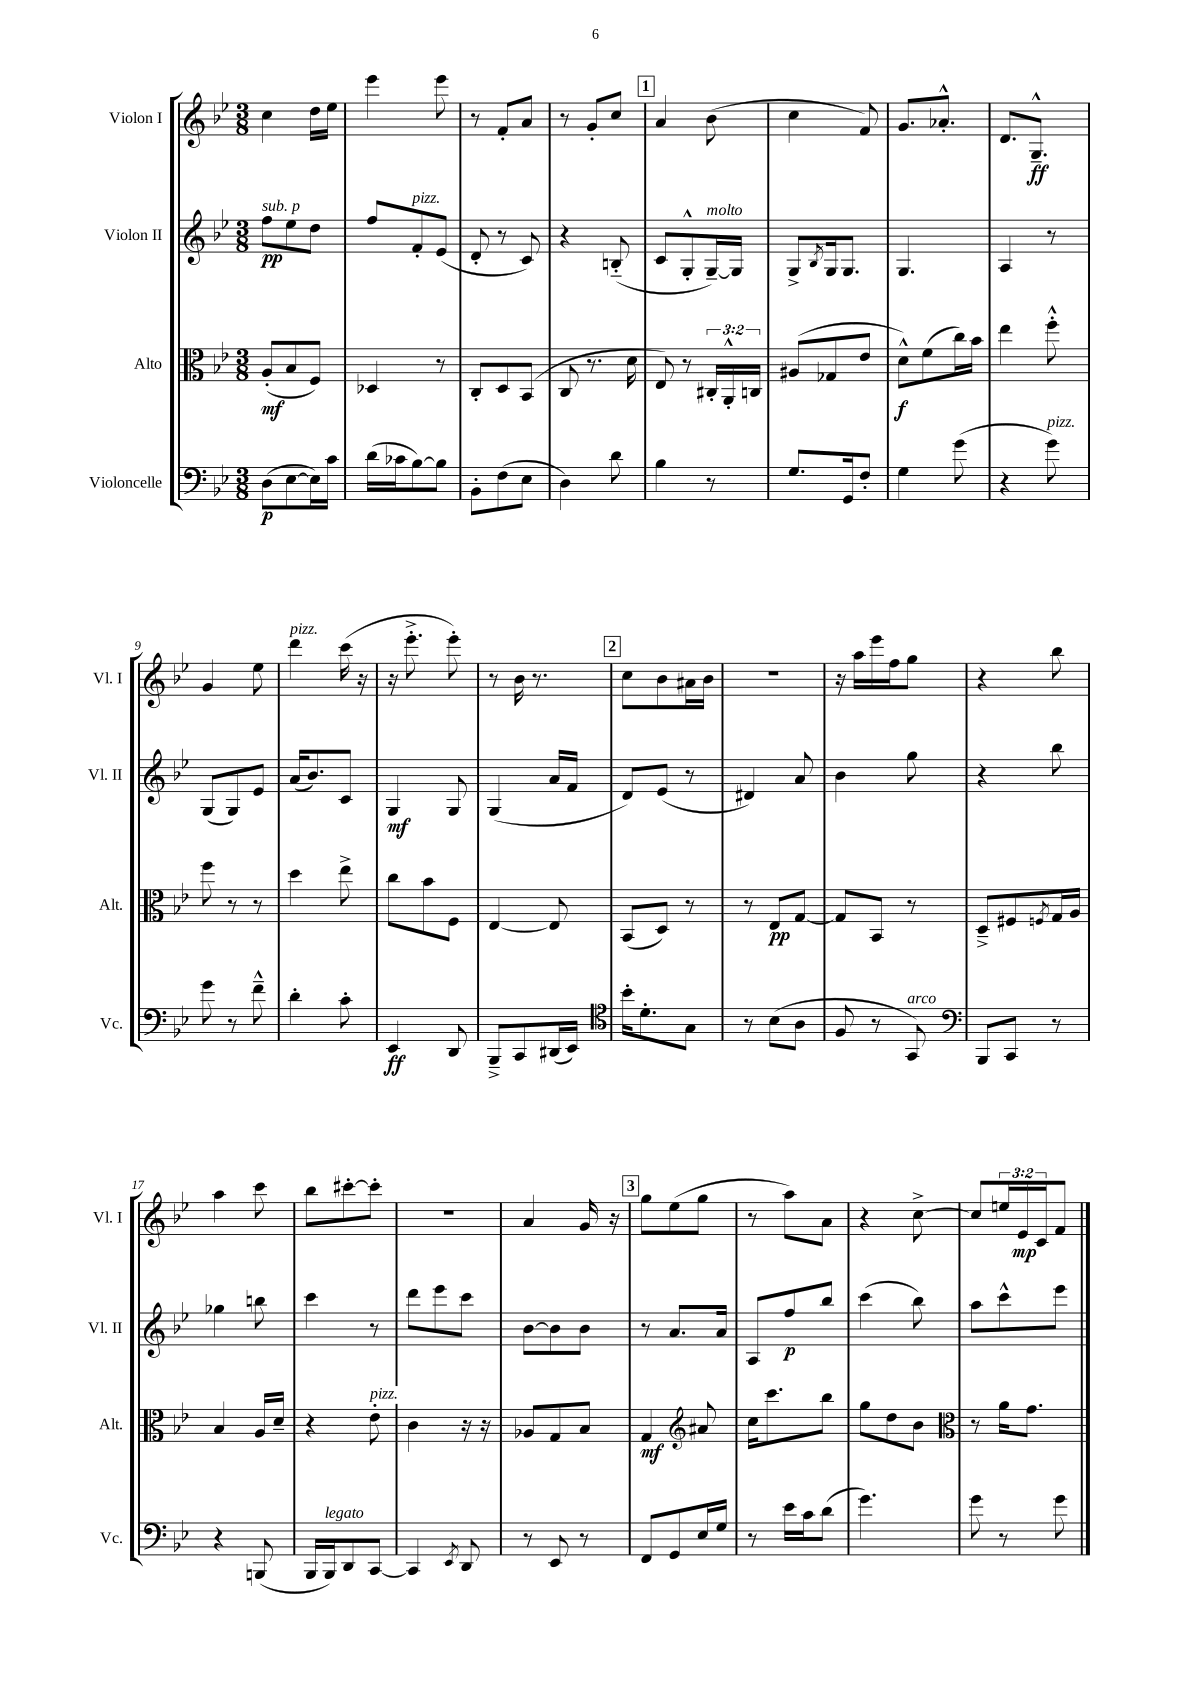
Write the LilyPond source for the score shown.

<<
\new StaffGroup <<
\new Staff = "s0" \with { instrumentName = "Violon I" shortInstrumentName = "Vl. I" } {
    \clef treble \key bes \major \numericTimeSignature \time 3/8 \override Staff.TupletNumber.text = #tuplet-number::calc-fraction-text
    c''4 d''16 ees''16 |
    ees'''4 ees'''8 |
    r8 f'8-. a'8 |
    r8 g'8-. c''8 |
    \mark \markup { \box "1" } a'4 bes'8( |
    c''4 f'8) |
    g'8. aes'8.-.-^ |
    d'8. g8.---^\ff |
    g'4 ees''8 |
    d'''4^\markup { \italic "pizz." } c'''16( r16 |
    r16 ees'''8.-.-> ees'''8-.) |
    r8 bes'16 r8. |
    \mark \markup { \box "2" } c''8 bes'8 ais'16 bes'16 |
    R4. |
    r16 a''16 ees'''16 f''16 g''8 |
    r4 bes''8 |
    a''4 c'''8 |
    bes''8 cis'''8~-. cis'''8-. |
    r4. |
    a'4 g'16 r16 |
    \mark \markup { \box "3" } g''8 ees''8( g''8 |
    r8 a''8) a'8 |
    r4 c''8~-> |
    c''8 \tuplet 3/2 { e''16 ees'16\mp c'16 } f'8 \bar "|." |
}
\new Staff = "s1" \with { instrumentName = "Violon II" shortInstrumentName = "Vl. II" } {
    \clef treble \key bes \major \numericTimeSignature \time 3/8
    f''8\pp^\markup { \italic "sub. p" } ees''8 d''8 |
    f''8 f'8-.^\markup { \italic "pizz." } ees'8( |
    d'8-. r8 c'8) |
    r4 b8-_( |
    \mark \markup { \box "1" } c'8 g8-.-^ g16~--^\markup { \italic "molto" }) g16 |
    g8-> \acciaccatura { bes8 } g16 g8. |
    g4. |
    a4 r8 |
    g8( g8) ees'8 |
    a'16( bes'8.) c'8 |
    g4\mf g8 |
    g4( a'16 f'16 |
    \mark \markup { \box "2" } d'8) ees'8( r8 |
    dis'4) a'8 |
    bes'4 g''8 |
    r4 bes''8 |
    ges''4 b''8 |
    c'''4 r8 |
    d'''8 ees'''8 c'''8 |
    bes'8~ bes'8 bes'8 |
    \mark \markup { \box "3" } r8 a'8. a'16 |
    a8 f''8\p bes''8 |
    c'''4( bes''8) |
    a''8 c'''8-^ ees'''8 \bar "|." |
}
\new Staff = "s2" \with { instrumentName = "Alto" shortInstrumentName = "Alt." } {
    \clef alto \key bes \major \numericTimeSignature \time 3/8 \override Staff.TupletNumber.text = #tuplet-number::calc-fraction-text
    a8-.\mf( bes8 f8) |
    des4 r8 |
    c8-. d8 bes,8( |
    c8 r8. d'16 |
    \mark \markup { \box "1" } ees8) r8 \tuplet 3/2 { cis16-. a,16-.-^ c16 } |
    ais8( ges8 ees'8 |
    d'8-^\f) f'8( c''16) bes'16 |
    ees''4 f''8-.-^ |
    f''8 r8 r8 |
    d''4 ees''8-> |
    c''8 bes'8 f8 |
    ees4~ ees8 |
    \mark \markup { \box "2" } bes,8( d8) r8 |
    r8 ees8\pp g8~ |
    g8 bes,8 r8 |
    d8---> fis8 \acciaccatura { f8 } g16 a16 |
    bes4 a16 d'16-- |
    r4 ees'8-.^\markup { \italic "pizz." } |
    c'4 r16 r16 |
    aes8 g8 bes8 |
    \mark \markup { \box "3" } g4\mf \clef treble ais'8 |
    c''16 c'''8. bes''8 |
    g''8 d''8 bes'8 |
    \clef alto r8 a'16 g'8. \bar "|." |
}
\new Staff = "s3" \with { instrumentName = "Violoncelle" shortInstrumentName = "Vc." } {
    \clef bass \key bes \major \numericTimeSignature \time 3/8
    d8\p( ees8~ ees16) c'16 |
    d'16( ces'16 bes8~) bes8 |
    bes,8-. f8( ees8 |
    d4) d'8 |
    \mark \markup { \box "1" } bes4 r8 |
    g8. g,16 f8-. |
    g4 g'8( |
    r4 g'8^\markup { \italic "pizz." }) |
    g'8 r8 f'8---^ |
    d'4-. c'8-. |
    ees,4\ff d,8 |
    bes,,8---> c,8 dis,16( ees,16) |
    \mark \markup { \box "2" } \clef tenor bes'16-. d'8.-. g8 |
    r8 bes8( a8 |
    f8 r8 g,8^\markup { \italic "arco" }) |
    \clef bass bes,,8 c,8 r8 |
    r4 b,,8( |
    bes,,16 bes,,16^\markup { \italic "legato" }) d,8 c,8~ |
    c,4 \acciaccatura { ees,8 } d,8 |
    r8 ees,8 r8 |
    \mark \markup { \box "3" } f,8 g,8 ees16 g16 |
    r8 ees'16 c'16 d'8( |
    g'4.) |
    g'8 r8 g'8 \bar "|." |
}
>>
>>
